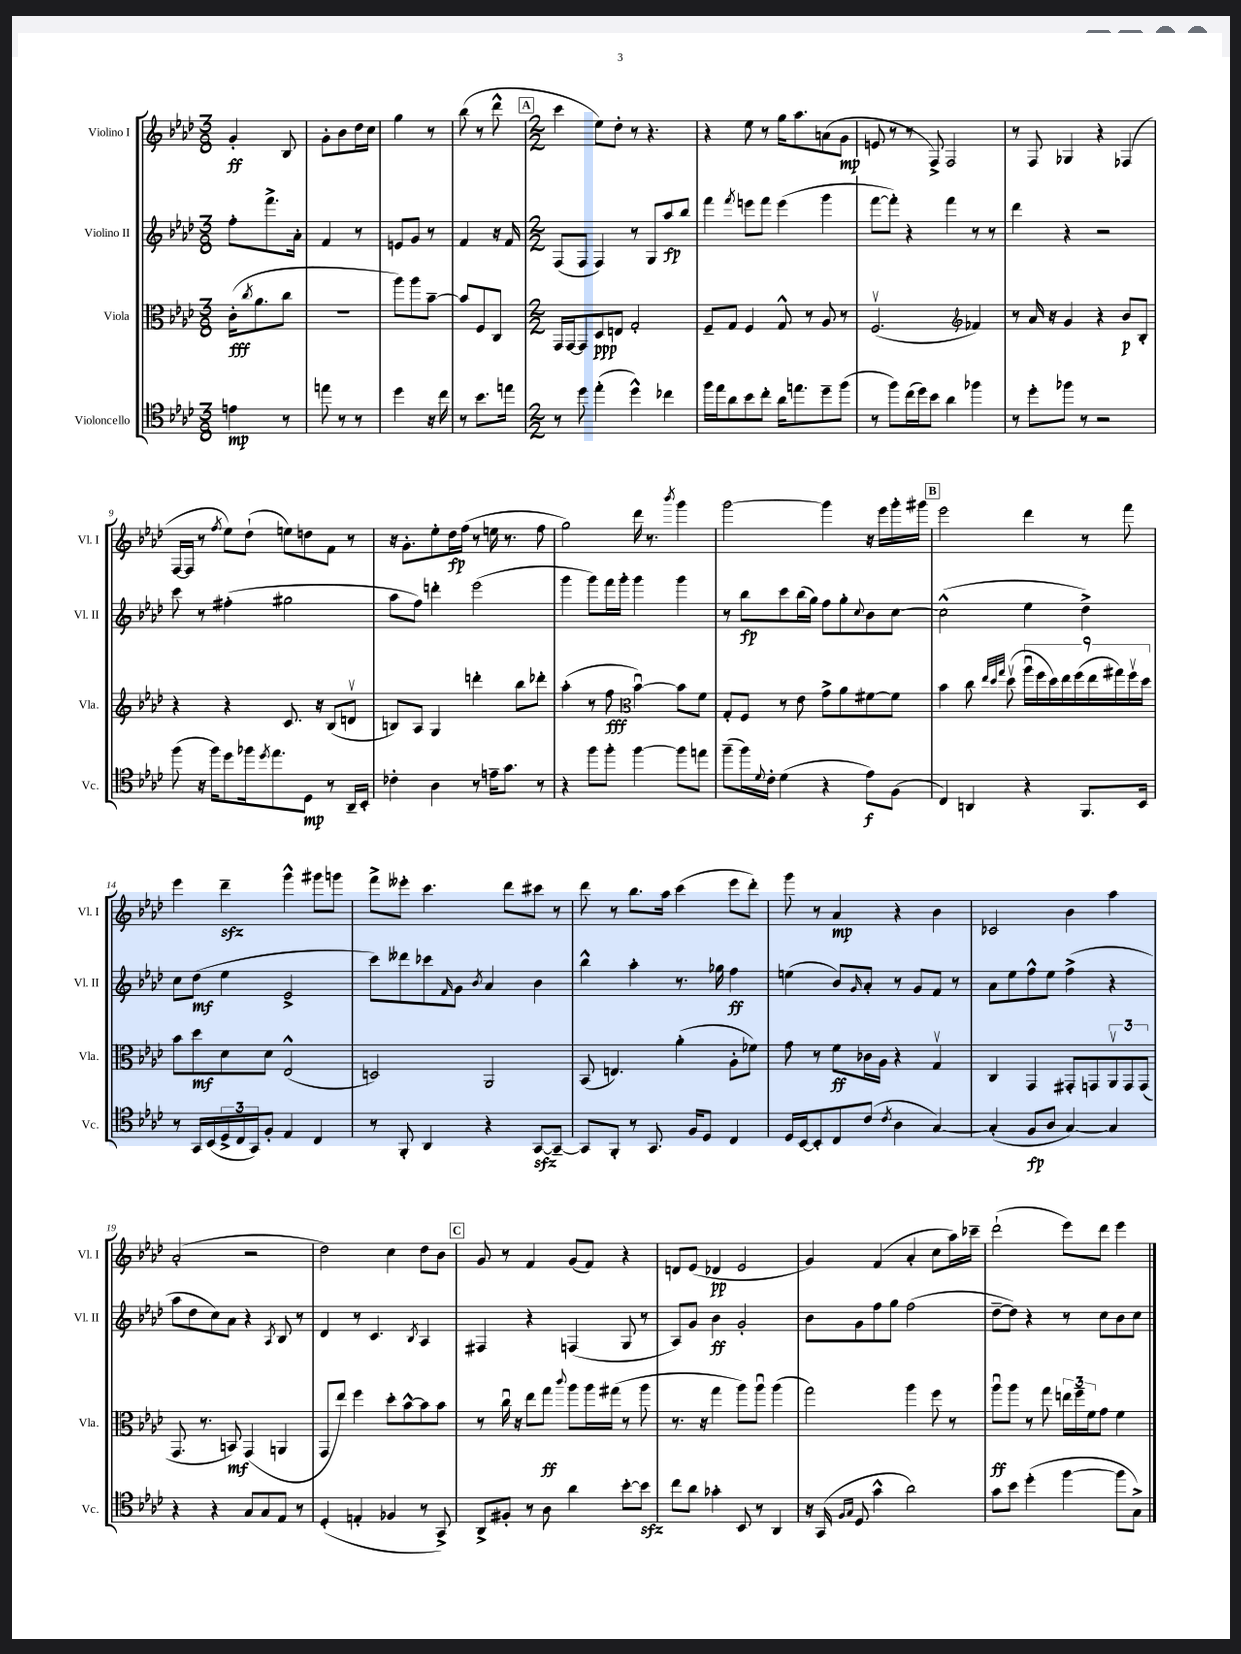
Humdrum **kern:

**kern	**dynam	**kern	**dynam	**kern	**dynam	**kern	**dynam
*part4	*part4	*part3	*part3	*part2	*part2	*part1	*part1
*staff4	*staff4	*staff3	*staff3	*staff2	*staff2	*staff1	*staff1
*I"Violoncello	*	*I"Viola	*	*I"Violino II	*	*I"Violino I	*
*I'Vc.	*	*I'Vla.	*	*I'Vl. II	*	*I'Vl. I	*
*clefC4	*	*clefC3	*	*clefG2	*	*clefG2	*
*k[b-e-a-d-]	*	*k[b-e-a-d-]	*	*k[b-e-a-d-]	*	*k[b-e-a-d-]	*
*M3/8	*	*M3/8	*	*M3/8	*	*M3/8	*
=1	=1	=1	=1	=1	=1	=1	=1
4en\	mp	(16c'\KL	fff	8ff'\L	.	4g'/	ff
.	.	8qcc/	.	.	.	.	.
.	.	8.a-\	.	.	.	.	.
.	.	.	.	8.fff^\	.	.	.
8r	.	8cc\J	.	.	.	8B-/	.
.	.	.	.	16a-'\Jk	.	.	.
=2	=2	=2	=2	=2	=2	=2	=2
8een\	.	4.r	.	4f/	.	8g'\L	.
8r	.	.	.	.	.	8b-\	.
8r	.	.	.	8r	.	16dd-\L	.
.	.	.	.	.	.	16cc\JJ	.
=3	=3	=3	=3	=3	=3	=3	=3
4dd-\	.	8aa-\L)	.	8en/L	.	4gg\	.
.	.	8aa-\	.	8g/J	.	.	.
16r	.	[8b-~\J	.	8r	.	8r	.
16cc\	.	.	.	.	.	.	.
=4	=4	=4	=4	=4	=4	=4	=4
8r	.	8b-/L]	.	4f/	.	(8bb-\	.
8.b-\L	.	8F/	.	.	.	8r	.
.	.	8C/J	.	16r	.	8ddd-^^\	.
16een\Jk	.	.	.	16f/	.	.	.
!!LO:REH:place=s1:t=A
=5	=5	=5	=5	=5	=5	=5	=5
*M2/2	*	*M2/2	*	*M2/2	*	*M2/2	*
8r	.	16GG/LL	.	(8F/L	.	4ccc\	.
.	.	[16GG/J	.	.	.	.	.
8dd-\	.	8GG/]	.	8F/J	.	.	.
(4ee-'\	.	8D-/	ppp	4F/)	.	8ee-\L)	.
.	.	8En/J	.	.	.	8dd-'\J	.
4dd-^^\)	.	2G'/	.	8r	.	8r	.
.	.	.	.	8G/L	.	4.r	.
4cc-X\	.	.	.	8aa-/	fp	.	.
.	.	.	.	8bb-/J	.	.	.
=6	=6	=6	=6	=6	=6	=6	=6
16ff\LL	.	8F~/L	.	4fff\	.	4r	.
16ee-\J	.	.	.	.	.	.	.
8a-\	.	8G/J	.	.	.	.	.
.	.	.	.	8qfff/	.	.	.
8b-\	.	4F/	.	8eeen\L	.	8ee-\	.
8cc'\J	.	.	.	8fff\J	.	8r	.
16a-\KL	.	8G^^/	.	(4eee\	.	16gg\KL	.
8.een\	.	.	.	.	.	8.aa-\	.
.	.	8r	.	.	.	.	.
8dd-~\	.	8A-/	.	4ggg\	.	(8an\	.
(8ff\J	.	8r	.	.	.	8g\J	mp
=7	=7	=7	=7	=7	=7	=7	=7
8r	.	(2.Fv/	.	[8fff\L	.	8en/	.
8ff\L)	.	.	.	8fff'\J])	.	8r	.
(16cc\L	.	.	.	4r	.	8r	.
16dd-\J)	.	.	.	.	.	.	.
8b-\J	.	.	.	.	.	8F^/)	.
4a-\	.	.	.	4fff\	.	2F/	.
*	*	*clefG2	*	*	*	*	*
4ff-X\	.	4f-X/)	.	8r	.	.	.
.	.	.	.	8r	.	.	.
=8	=8	=8	=8	=8	=8	=8	=8
8r	.	8r	.	4ddd-\	.	8r	.
8dd-'\L	.	16a-/	.	.	.	8F/	.
.	.	16r	.	.	.	.	.
8ff-X\J	.	4g/	.	4r	.	4G-X/	.
8r	.	.	.	.	.	.	.
2r	.	4r	.	2r	.	4r	.
.	.	8b-/L	p	.	.	(4F-X/	.
.	.	8B-'/J	.	.	.	.	.
!!LO:LB:g=z
=9	=9	=9	=9	=9	=9	=9	=9
(8ff\	.	4r	.	8ccc\	.	[16F/LL	.
.	.	.	.	.	.	16F/JJ]	.
16r	.	.	.	8r	.	8r	.
16ff\KL)	.	.	.	.	.	.	.
.	.	.	.	.	.	8qff/	.
8dd-\	.	4r	.	(4ff#X'\	.	8ee-\L)	.
16ff-X\k	.	.	.	.	.	(8dd-`\J	.
8qdd-/	.	.	.	.	.	.	.
8.ee-\	.	.	.	.	.	.	.
.	.	8.c/	.	2gg#X\	.	8een\L)	.
8D-\J	mp	.	.	.	.	8ddn\	.
.	.	16r	.	.	.	.	.
8r	.	(8B-/L	.	.	.	8f\J	.
16AA-~/LL	.	8dnv/J	.	.	.	8r	.
16BB-'/JJ	.	.	.	.	.	.	.
=10	=10	=10	=10	=10	=10	=10	=10
4c-X'\	.	8Bn/L)	.	8aa-\L	.	16r	.
.	.	.	.	.	.	8.g'\L	.
.	.	8A-/J	.	8ff\J)	.	.	.
4A-\	.	4G/	.	4dddn'\	.	8ee-'\	.
.	.	.	.	.	.	16dd-\L	fp
.	.	.	.	.	.	(16ff\JJ	.
8r	.	4dddn'\	.	(2eee-\	.	8r	.
16en~\KL	.	.	.	.	.	16een\	.
8.g\J	.	.	.	.	.	8.r	.
.	.	8bb-\L	.	.	.	.	.
8r	.	8ddd-X'\J	.	.	.	8ff\	.
=11	=11	=11	=11	=11	=11	=11	=11
4r	.	(4aa-'\	.	4ggg\	.	2gg\)	.
8ff\L	.	8r	.	8ggg\L)	.	.	.
8ff'\J	.	8ff\	fff	16fff\L	.	.	.
.	.	.	.	16ggg'\JJ	.	.	.
*	*	*clefC3	*	*	*	*	*
[4ff\	.	[4b-u\)	.	4ggg\	.	16ddd-\	.
.	.	.	.	.	.	8.r	.
.	.	.	.	.	.	8qbbb-/	.
8ff\L]	.	8b-\L]	.	4ggg\	.	4ggg\	.
8een\J	.	8f\J	.	.	.	.	.
=12	=12	=12	=12	=12	=12	=12	=12
(8ff~\L	.	8G'/L	.	8r	.	[2ggg\	.
16ff\L)	.	8F/J	.	8bb-\L	fp	.	.
8qqd-/	.	.	.	.	.	.	.
16c'\JJ	.	.	.	.	.	.	.
(4d-\	.	8r	.	8ccc\	.	.	.
.	.	8e-\	.	(16bb-\L	.	.	.
.	.	.	.	16gg\JJ)	.	.	.
4r	.	8g^\L	.	8ff\L	.	4ggg\]	.
.	.	8a-\	.	8gg'\	.	.	.
.	.	.	.	8qqcc/	.	.	.
8e-\L)	f	[8f#X\	.	8b-\	.	16r	.
.	.	.	.	.	.	16eee-\LL	.
(8F\J	.	8f#\J]	.	[8cc\J	.	16ggg'\	.
.	.	.	.	.	.	16ggg#X\JJ	.
!!LO:REH:place=s1:t=B
=13	=13	=13	=13	=13	=13	=13	=13
4C/)	.	4b-\	.	(2cc^^\]	.	2eee-\	.
4AAn/	.	8cc\	.	.	.	.	.
.	.	32qqee-/LLL	.	.	.	.	.
.	.	32qqdd-/	.	.	.	.	.
.	.	32qqgg/JJJ	.	.	.	.	.
.	.	(8dd-v\	.	.	.	.	.
4r	.	18aa-u\LL	.	4ee-\	.	4ddd-\	.
.	.	18ff\	.	.	.	.	.
.	.	18dd-\)	.	.	.	.	.
.	.	18ee-\	.	.	.	.	.
.	.	(18ff\	.	.	.	.	.
8.FF/L	.	.	.	4dd-^\)	.	8r	.
.	.	18ee-\	.	.	.	.	.
.	.	18gg#X\)	.	.	.	.	.
.	.	.	.	.	.	8fff\	.
.	.	18ffv\	.	.	.	.	.
16BB-/Jk	.	.	.	.	.	.	.
.	.	18dd-\JJ	.	.	.	.	.
!!LO:LB:g=z
=14	=14	=14	=14	=14	=14	=14	=14
8r	.	8b-\L	.	8cc\L	.	4eee-\	.
16GG/LL	.	8dd-\	mf	(8dd-\J	mf	.	.
(16BB-/	.	.	.	.	.	.	.
24D-^/	.	8d-\	.	4ee-\	.	4ddd-zz~\	.
24C/	.	.	.	.	.	.	.
24GG/J)	.	.	.	.	.	.	.
8F'/J	.	8d-\J	.	.	.	.	.
4E-/	.	(2E-^^/	.	2e-^/	.	4ggg^^\	.
4C/	.	.	.	.	.	8ggg#X\L	.
.	.	.	.	.	.	8gggn\J	.
=15	=15	=15	=15	=15	=15	=15	=15
8r	.	2Dn/)	.	8ccc\L)	.	8fff^\L	.
8FF'/	.	.	.	8ddd--X\	.	8eee--X'\J	.
4AA-/	.	.	.	8ccc-X\	.	4.ccc\	.
.	.	.	.	16qqf/	.	.	.
.	.	.	.	8g\J	.	.	.
.	.	.	.	8qb-/	.	.	.
4r	.	2AA-/	.	4a-/	.	.	.
.	.	.	.	.	.	8ddd-\L	.
[8GGzz/L	.	.	.	4b-\	.	8ccc#X\J	.
8GG~/J_	.	.	.	.	.	8r	.
=16	=16	=16	=16	=16	=16	=16	=16
8GG/L]	.	(8BB-/	.	4bb-^^\	.	8ddd-\	.
8FF'/J	.	4.En/)	.	.	.	8r	.
8r	.	.	.	4aa-'\	.	8.bb-\L	.
8.GG/	.	.	.	.	.	.	.
.	.	.	.	.	.	16aa-\Jk	.
.	.	(4a-'\	.	8.r	.	(4ccc\	.
16F/KL	.	.	.	.	.	.	.
8D-/J	.	.	.	.	.	.	.
.	.	.	.	16gg-X\	.	.	.
4C/	.	8A-'\L	.	4ff\	ff	8eee-\L	.
.	.	8f-X\J)	.	.	.	8ddd-'\J)	.
=17	=17	=17	=17	=17	=17	=17	=17
16D-/LL	.	8g\	.	(4een\	.	8ggg\	.
[16BB-/J	.	.	.	.	.	.	.
8BB-'/]	.	8r	.	.	.	8r	.
8C/	.	8f\L	ff	8b-/L)	.	4a-/	mp
.	.	.	.	16qqg/	.	.	.
(8c/J	.	16c-X\L	.	8a-'/J	.	.	.
.	.	16A-\JJ	.	.	.	.	.
8qc/	.	.	.	.	.	.	.
4A-\	.	4r	.	8r	.	4r	.
.	.	.	.	8g/L	.	.	.
[4G/)	.	4Gv/	.	8f/J	.	4b-\	.
.	.	.	.	8r	.	.	.
=18	=18	=18	=18	=18	=18	=18	=18
(4G'/]	.	4C/	.	8a-\L	.	2c-X/	.
.	.	.	.	8ee-\	.	.	.
8F/L	fp	4GG/	.	8ff^^\	.	.	.
8A-/J	.	.	.	8ee-\J	.	.	.
[4G/)	.	8GG#X'/L	.	(4ff^\	.	4b-\	.
.	.	8GGn/	.	.	.	.	.
4G/]	.	12AA-v/	.	4r	.	4aa-\	.
.	.	12GG/	.	.	.	.	.
.	.	(12GG/J	.	.	.	.	.
!!LO:LB:g=z
=19	=19	=19	=19	=19	=19	=19	=19
4r	.	8.GG/	.	8aa-\L	.	(2a-'/	.
.	.	.	.	8dd-\	.	.	.
.	.	8.r	.	.	.	.	.
4r	.	.	.	8cc\)	.	.	.
.	.	8BBn/)	mf	8a-\J	.	.	.
8G/L	.	(4GG/	.	4r	.	2r	.
8G/	.	.	.	.	.	.	.
.	.	.	.	8qA-/	.	.	.
8E-/J	.	4AAn/	.	8B-/	.	.	.
8r	.	.	.	8r	.	.	.
=20	=20	=20	=20	=20	=20	=20	=20
(4D-'/	.	8GG/L	.	4d-/	.	2dd-\)	.
.	.	8ee-/J)	.	.	.	.	.
4En'/	.	4ff\	.	8r	.	.	.
.	.	.	.	4.c/	.	.	.
4F-X/	.	8dd-'\L	.	.	.	4cc\	.
.	.	[8b-^^\	.	.	.	.	.
.	.	.	.	8qB-/	.	.	.
8r	.	8b-\]	.	4A-/	.	8dd-\L	.
8GG^/)	.	8b-\J	.	.	.	8b-\J	.
!!LO:REH:place=s1:t=C
=21	=21	=21	=21	=21	=21	=21	=21
8AA-^/L	.	8r	.	4F#X/	.	8g/	.
8F#X'/J	.	16ccu\	.	.	.	8r	.
.	.	16r	.	.	.	.	.
8r	.	8ee-\L	.	4r	.	4f/	.
8A-\	.	8gg\J	ff	.	.	.	.
.	.	8qqccc/	.	.	.	.	.
4a-\	.	8aa-\L	.	(4Fn/	.	(8g/L	.
.	.	16aa-\L	.	.	.	8f/J)	.
.	.	(16gg#X\JJ	.	.	.	.	.
[8b-'\L	.	8r	.	8G/	.	4r	.
8b-zz\J]	.	8aa-\	.	8r	.	.	.
=22	=22	=22	=22	=22	=22	=22	=22
8cc\L	.	8.r	.	8A-/L)	.	8dn/L	.
8a-\J	.	.	.	8g/J	.	(8e-/J	.
.	.	16r	.	.	.	.	.
4g-X'\	.	4gg\	.	4b-\	ff	4d-X/	pp
8BB-/	.	8aa-\L)	.	2g'/	.	2e-/	.
8r	.	8aa-u\J	.	.	.	.	.
4AA-/	.	(4aa-\	.	.	.	.	.
=23	=23	=23	=23	=23	=23	=23	=23
16r	.	2gg\)	.	8b-\L	.	4g/)	.
(16GG/	.	.	.	.	.	.	.
16qqF/LL	.	.	.	.	.	.	.
16qqG/JJ	.	.	.	.	.	.	.
8D-/	.	.	.	8g\	.	.	.
4g^^\	.	.	.	8ff\	.	(4f/	.
.	.	.	.	8gg\J	.	.	.
2a-\)	.	4aa-\	.	(2ff\	.	4a-'/	.
.	.	8ff\	.	.	.	8cc\L	.
.	.	8r	.	.	.	16aa-\L)	.
.	.	.	.	.	.	16ccc-X~\JJ	.
=24	=24	=24	=24	=24	=24	=24	=24
8g\L	.	8aa-u\L	ff	[8dd-~\L	.	(2ddd-`\	.
8b-\J	.	8aa-\J	.	8dd-\J])	.	.	.
(4dd-'\	.	8r	.	4r	.	.	.
.	.	8gg\	.	.	.	.	.
[4ff\	.	24een\LL	.	8r	.	8eee-\L)	.
.	.	24ff~\	.	.	.	.	.
.	.	24f\J	.	.	.	.	.
.	.	8g\J	.	8cc\L	.	8ddd-\J	.
8ff\L]	.	4f\	.	8b-\	.	4eee-\	.
8G^\J)	.	.	.	8cc\J	.	.	.
==	==	==	==	==	==	==	==
*-	*-	*-	*-	*-	*-	*-	*-
